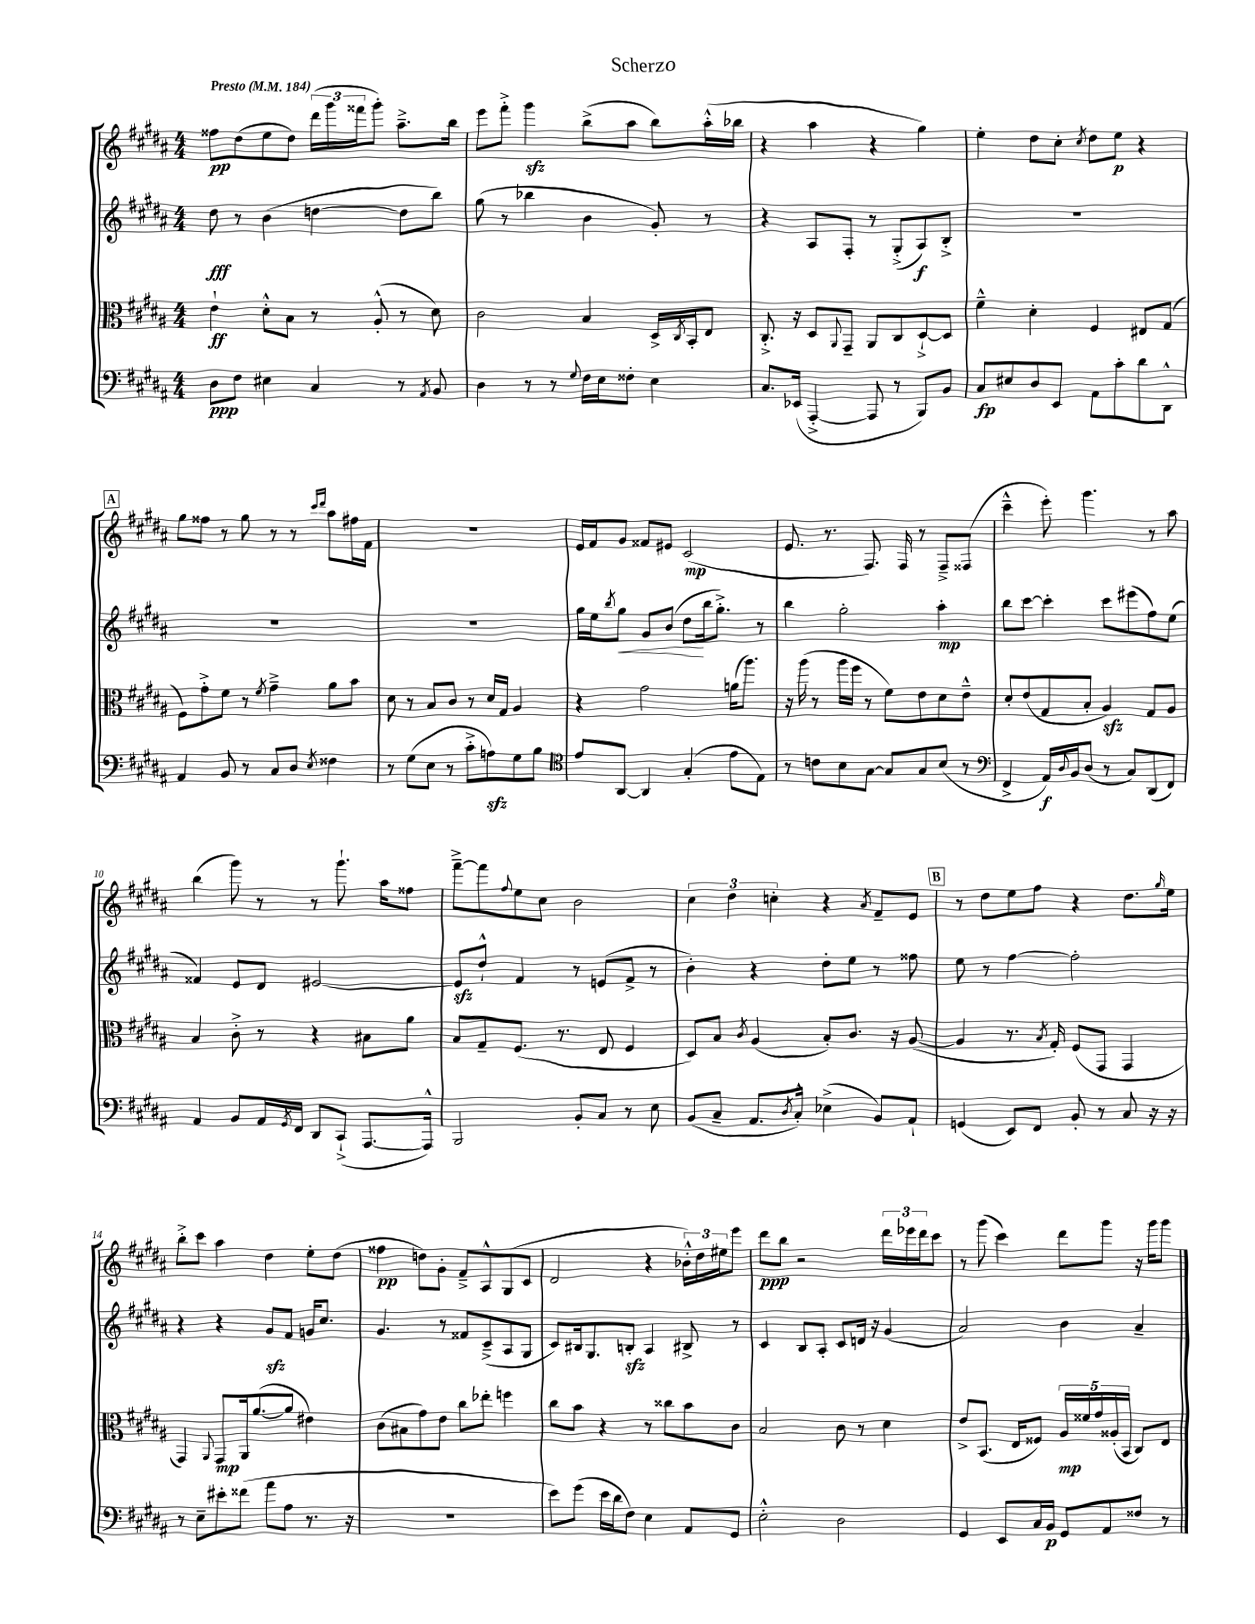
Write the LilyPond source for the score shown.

\header { title = "Scherzo" }
<<
\new StaffGroup <<
\new Staff = "s0" {
    \clef treble \key b \major \numericTimeSignature \time 4/4 \tempo "Presto" 4 = 184
    fisis''8\pp dis''8( e''8 dis''8) \tuplet 3/2 { dis'''16( gis'''16 fisis'''16 } gis'''8-.) ais''8.---> b''16 |
    e'''8 fis'''8-.-> gis'''4\sfz b''8->( ais''8 b''8) ais''16-.-^( bes''16 |
    r4 ais''4 r4 gis''4) |
    e''4-. dis''8 cis''8-. \acciaccatura { cis''8 } dis''8 e''8\p r4 |
    \mark \markup { \box "A" } gis''8 fisis''8 r8 gis''8 r8 r8 \grace { cis'''16 dis'''16 } ais''8 fis''16 fis'16 |
    R1 |
    e'16 fis'16 gis'8 fisis'8 eis'8 cis'2\mp( |
    e'8. r8. fis8.) fis16 r8 fis8---> fisis8( |
    cis'''4---^ e'''8-.) gis'''4. r8 ais''8 |
    b''4( gis'''8) r8 r8 gis'''8.-! ais''16 fisis''8 |
    fis'''8~---> fis'''8 \appoggiatura { fis''8 } e''8 cis''8 b'2 |
    \tuplet 3/2 { cis''4 dis''4 c''4-. } r4 \acciaccatura { ais'8 } fis'8-- e'8 |
    \mark \markup { \box "B" } r8 dis''8 e''8 fis''8 r4 dis''8. \grace { gis''16 } e''16 |
    b''8-.-> cis'''8 ais''4 dis''4 e''8-. dis''8( |
    fisis''4\pp d''8) gis'8-. fis'8---> ais8-^ gis8( cis'8 |
    dis'2 r4 \tuplet 3/2 { bes'16-.-^) dis''16 eis''16 } e'''8 |
    dis'''8\ppp b''8 r2 \tuplet 3/2 { dis'''16 ees'''16 dis'''16 } cis'''8 |
    r8 gis'''8( cis'''4) dis'''8 gis'''8 r16 gis'''16 gis'''8 \bar "|." |
}
\new Staff = "s1" {
    \clef treble \key b \major \numericTimeSignature \time 4/4
    dis''8\fff r8 b'4( d''4~ d''8 b''8) |
    gis''8( r8 bes''4 b'4 gis'8-.) r8 |
    r4 ais8 fis8-. r8 gis8-.->( ais8\f) b8-.-> |
    R1 |
    \mark \markup { \box "A" } R1 |
    R1 |
    gis''16 e''16 \acciaccatura { b''8 } gis''8\< gis'8 b'8( dis''8\! b''16 gis''8.-.->) r8 |
    b''4 gis''2-. ais''4-.\mp |
    b''8 cis'''8~ cis'''4-. cis'''8 eis'''8( fis''8) e''8( |
    fisis'4) e'8 dis'8 eis'2~ |
    eis'8\sfz dis''8-!-^ fis'4 r8 e'8( fis'8-> r8 |
    b'4-.) r4 dis''8-. e''8 r8 fisis''8 |
    \mark \markup { \box "B" } e''8 r8 fis''4~ fis''2-. |
    r4 r4 gis'8\sfz fis'8 g'16 cis''8. |
    gis'4. r8 fisis'8 cis'8--->( ais8 gis8 |
    cis'8) bis16 gis8. b8-.\sfz ais4 bis8-> r8 |
    cis'4 b8 ais8-. cis'8 d'16 r16 gis'4( |
    ais'2) b'4 ais'4-- \bar "|." |
}
\new Staff = "s2" {
    \clef alto \key b \major \numericTimeSignature \time 4/4
    e'4-!\ff dis'8-.-^ b8 r8 ais8-.-^( r8 dis'8) |
    cis'2 b4 dis16-> \acciaccatura { cis8 } b,16-. e8 |
    cis8.-.-> r16 dis8 \appoggiatura { ais,8 } gis,8-- ais,8 cis8 dis8~-!-> dis8 |
    fis'4---^ dis'4-. fis4 eis8 gis8( |
    \mark \markup { \box "A" } fis8) gis'8-.-> fis'8 r8 \acciaccatura { fis'8 } gis'4---> ais'8 b'8 |
    dis'8 r8 b8 cis'8 r8 dis'16 gis16 ais4 |
    r4 gis'2 a'16( ais''8.) |
    r16 ais''16( r8 ais''16 fis''16 r8 fis'8) e'8 dis'8 e'8---^ |
    dis'8-. e'8( gis8 b8-. ais4\sfz) gis8 ais8 |
    b4 cis'8-.-> r8 r4 bis8 ais'8 |
    b8 gis8-- fis8.( r8. e8 fis4 |
    dis8) b8 \acciaccatura { cis'8 } ais4( b8-.) cis'8. r16 ais8~( |
    \mark \markup { \box "B" } ais4 r8. \acciaccatura { b8 } gis16-.) fis8( gis,8 gis,4 |
    gis,4) \appoggiatura { ais,8 } gis,8\mp ais,16 ais'8.~( ais'8 eis'4) |
    cis'8( bis8 gis'8) e'8 cis''8 ees''8-. f''4 |
    cis''8 b'8 r4 r8 cisis''8 b'8 cis'8 |
    b2 cis'8 r8 dis'4 |
    e'8-> b,8.( e16 fisis8) \tuplet 5/4 { ais16\mp fisis'16 gis'16 aisis16-.( b,16 } cis8) e8 \bar "|." |
}
\new Staff = "s3" {
    \clef bass \key b \major \numericTimeSignature \time 4/4
    dis8\ppp fis8 eis4 cis4 r8 \acciaccatura { ais,8 } b,8 |
    dis4 r8 r8 \appoggiatura { gis8 } fis16 e16 fisis8-. e4 |
    cis8. ees,16( ais,,4~-.-> ais,,8 r8 b,,8) b,8 |
    cis8\fp eis8 dis8 e,8 ais,8 cis'8-. dis'8 dis,8-^ |
    \mark \markup { \box "A" } ais,4 b,8 r8 cis8 dis8 \acciaccatura { e8 } fisis4 |
    r8 gis8( e8 r8 cis'8-.-> a8\sfz) gis8 b8 |
    \clef tenor e'8 ais,8~ ais,4 gis4-.( e'8 e8) |
    r8 c'8 b8 gis8~ gis8 gis8 b8( r8 |
    \clef bass fis,4-> ais,16\f) \appoggiatura { dis8 } b,16 dis8( r8 cis8) dis,8( fis,8) |
    ais,4 b,8 ais,16 \acciaccatura { gis,8 } fis,16 dis,8 cis,8-!->( ais,,8.~ ais,,16-^) |
    b,,2 b,8-. cis8 r8 e8 |
    b,8( cis8-- ais,8. \acciaccatura { dis8 } cis16-.-^) ees4->( b,8) ais,8-! |
    \mark \markup { \box "B" } g,4( e,8) fis,8 b,8-. r8 cis8 r16 r16 |
    r8 e8-- eis'8-. fisis'8( ais'8 ais8 r8. r16 |
    R1 |
    e'8) gis'8( e'16 dis'16 fis8) e4 ais,8 gis,8 |
    e2-.-^ dis2 |
    gis,4 e,8 cis16 b,16\p gis,8 ais,8 fisis8 r8 \bar "|." |
}
>>
>>
